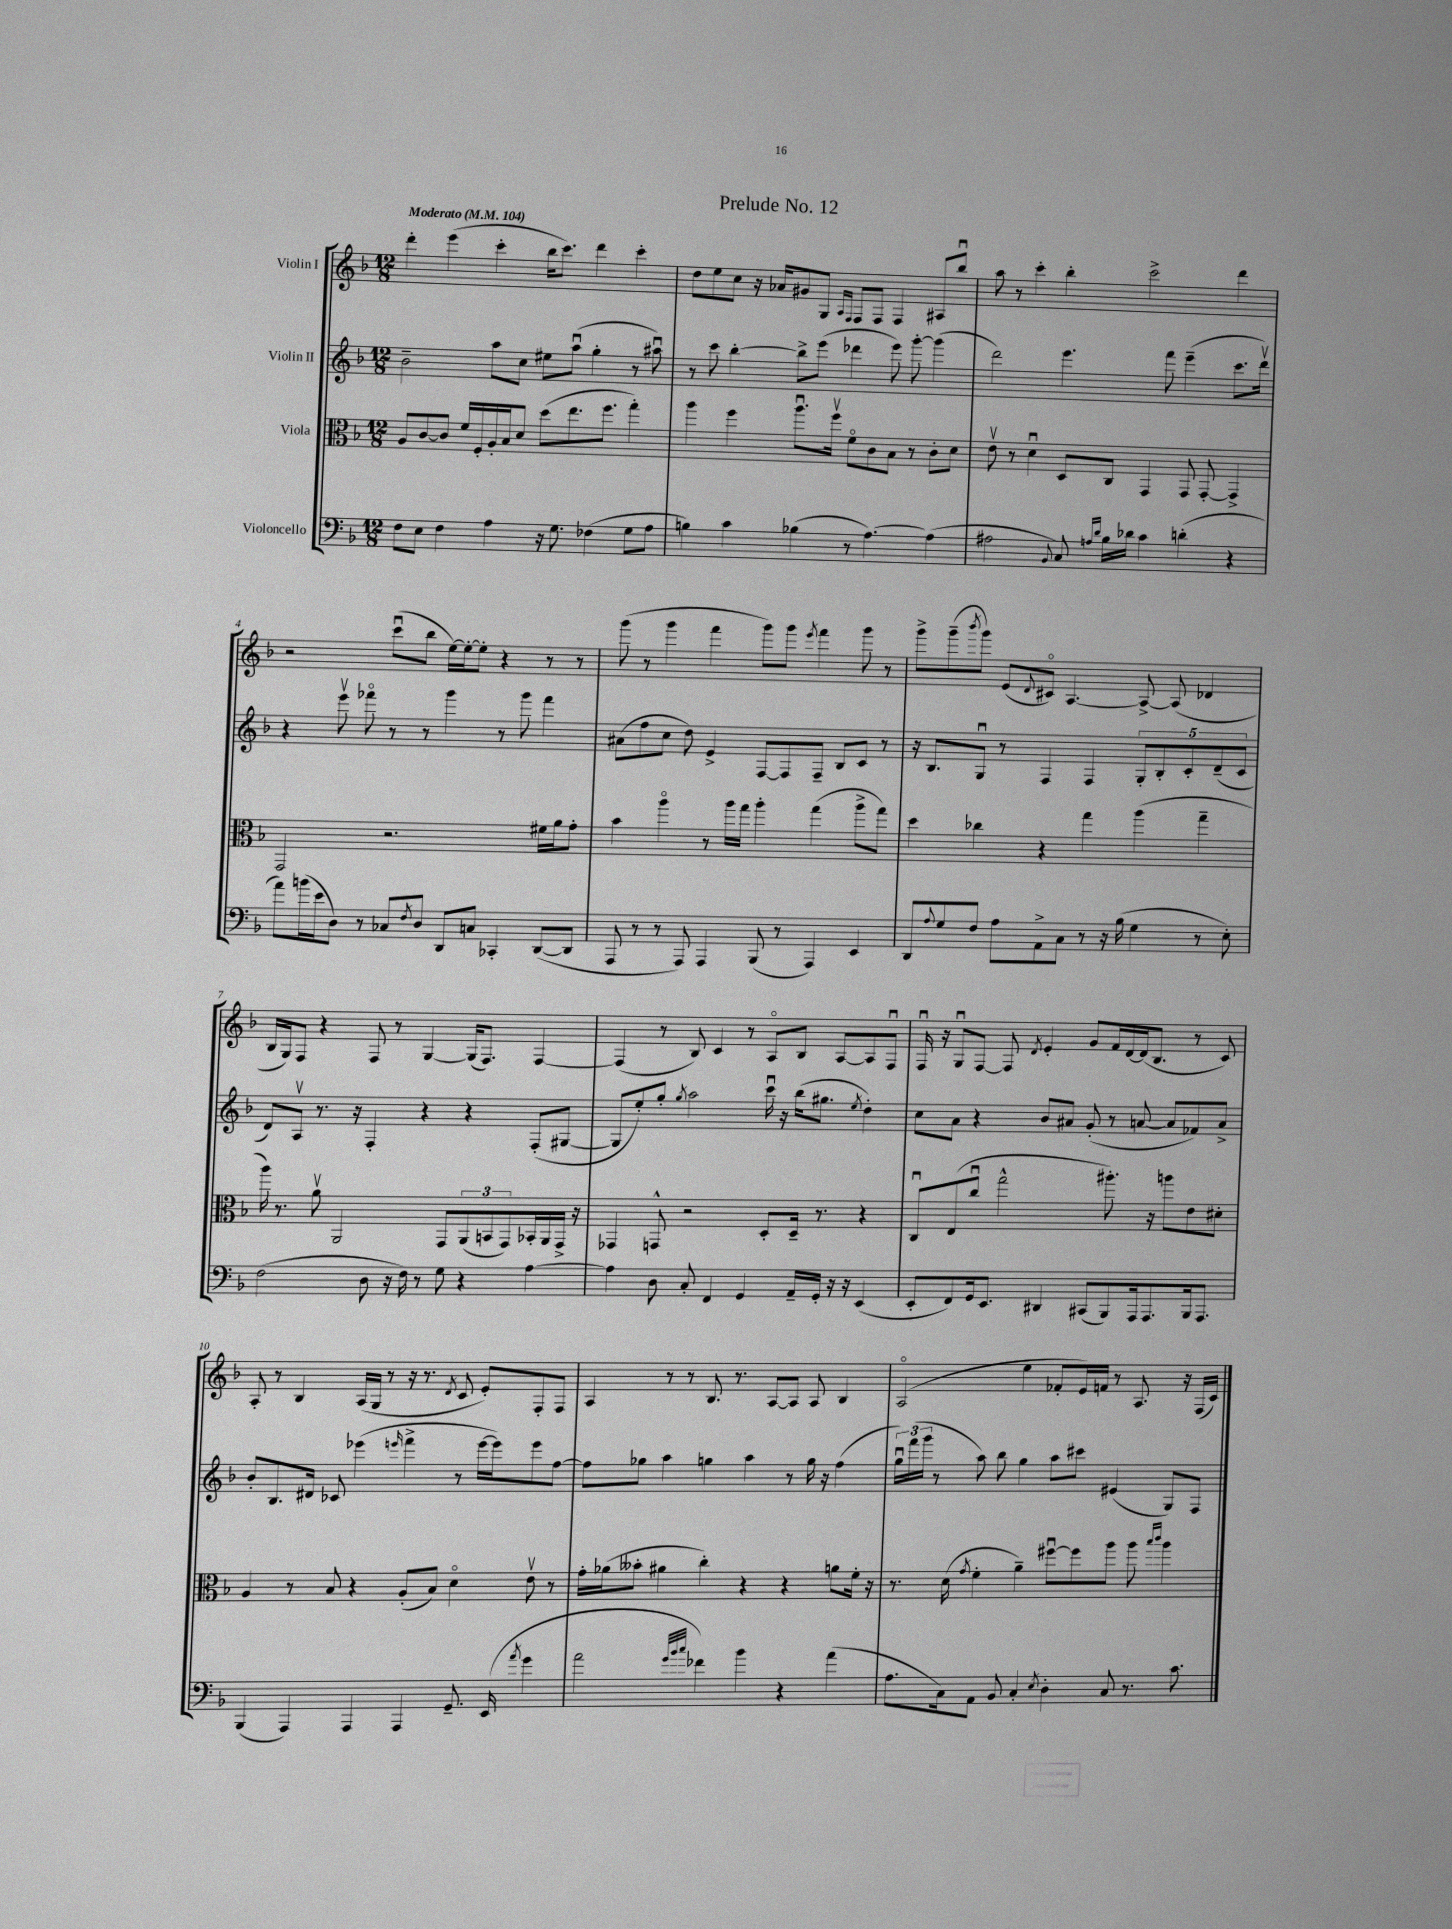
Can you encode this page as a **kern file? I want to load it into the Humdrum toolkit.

**kern	**kern	**kern	**kern
*staff4	*staff3	*staff2	*staff1
*clefF4	*clefC3	*clefG2	*clefG2
*k[b-]	*k[b-]	*k[b-]	*k[b-]
*M12/8	*M12/8	*M12/8	*M12/8
*MM104	*MM104	*MM104	*MM104
8F	8A	2b-~	4ddd'
8E	[8c	.	.
4F	8c]	.	(4eee
.	16f	.	.
.	16F'	.	.
4A	16A'	8aa	4ccc'
.	16B-	.	.
.	8d	8cc	.
16r	(8dd	8ee#	16bb-
8.G	.	.	8.ccc)
.	8.ee	(8aau	.
(4F-	.	4gg'	4ddd
.	8.ff	.	.
8G	4gg')	8r	4ccc'
8A	.	8aa#u)	.
=	=	=	=
4B)	4aa	8r	8dd
.	.	8ccc	8ee
4c	4ff	[4bb-'	8cc
.	.	.	16r
.	.	.	16a-
(4B-	8.aau	8bb-^]	8g#
.	.	(8eee	8G
.	16ffv	.	.
.	.	.	16qqA
.	.	.	16qqF
8r	8fo	4ddd-	8F
[4.A)	8c	.	8F
.	8B-	8eee)	4F
.	8r	[8ggg'	.
(4A]	8c'	(4ggg]	8A#
.	8d	.	8bb-u
=	=	=	=
2A#	8ev	2ddd)	8aa
.	8r	.	8r
.	4du	.	4ccc'
8qqBB-	.	.	.
8C)	8D	4.eee	4bb-'
16qqA	.	.	.
16qqd	.	.	.
16B-	8C	.	.
16d-	.	.	.
4c	4GG	.	2ccc^
.	.	8fff	.
(4d'	8GG	(4eee~	.
.	[8GG'	.	.
4r	4GG^]	8.ccc	4ddd
.	.	16dddv)	.
=	=	=	=
8a)	2GG	4r	2r
(16b	.	.	.
16e	.	.	.
8D)	.	8eeev	.
8r	.	8fff-o	.
8C-	2.r	8r	(8cccu
8qF	.	.	.
8D	.	8r	8bb-
8DD	.	4ggg	[16ee)
.	.	.	16ee'_
8C	.	.	8ee']
4CC-'	.	8r	4r
.	.	8ggg	.
([8DD	16f#	4fff-	8r
.	16a	.	.
8DD]	8g'	.	8r
=	=	=	=
8AAA	4b-	(8a#	(8ggg
8r	.	8ff	8r
8r	4aao	8cc	4ggg
8AAA)	.	8dd)	.
4AAA	8r	4e^	4fff
.	16aa	.	.
.	16gg	.	.
(8BBB-	4aa'	[8F	8ggg)
8r	.	8F]	8ggg
.	.	.	8qeee
4AAA)	(4gg	8F~	4fff
.	.	8B-	.
4EE	8aa^	8c	8ggg
.	8gg)	8r	8r
=	=	=	=
8DD	4dd	16r	8ggg^
.	.	8.B-	.
8qqA	.	.	.
8G	.	.	(8ggg~
.	.	.	8qbbb-
8F	4cc-	8Gu	8ggg)
8A	.	8r	(8e
.	.	.	8qqd
8AA^	4r	4F	8c#o)
8C	.	.	[4.A
8r	4gg	4F	.
16r	.	.	.
(16B-	.	.	.
4G	(4aa	10G'	8A^_
.	.	10B-'	.
.	.	.	(8A]
.	.	10c'	.
8r	4gg~	.	4d-
.	.	(10d~	.
8E')	.	.	.
.	.	10c	.
=	=	=	=
(2F	16aa)	8d)	16B-
.	8.r	.	16G)
.	.	8Av	8F
.	8av	8.r	4r
.	2AA	.	.
.	.	16r	.
8D	.	4F'	8F
16r	.	.	8r
16F)	.	.	.
8r	.	4r	[4G
8G	8GG	.	.
4r	(12AA	4r	(16G]
.	.	.	8.F)
.	12BB	.	.
.	12GG)	.	.
[4A	16BB-'	(8F'	[4F
.	16AA	.	.
.	16GG^	[8G#	.
.	16r	.	.
=	=	=	=
4A]	4GG-	8G#]	(4F]
.	.	8ee')	.
8D	8GG^^	8gg'	8r
.	.	8qgg	.
8C'	2r	2aa	8B-)
4FF	.	.	4c
4GG	.	.	8r
.	8D'	16cccu	8Ao
.	.	16r	.
16AA~	16D~	(16bb-	8B-
16GG'	8.r	8.gg#	.
16r	.	.	[8A
16r	.	.	.
.	.	8qee	.
(4EE	4r	4dd')	8A]
.	.	.	8Fu
=	=	=	=
8EE'	8Cu	8cc	16Fu
.	.	.	16r
8FF)	(8E	8a	8Gu
16GG	8ccu	4r	[8F
8.EE	.	.	.
.	2gg^^	.	8F]
.	.	.	8qd
4DD#	.	8b-	4e'
.	.	8a#	.
(8CC#	.	(8g'	8g
8BBB-)	8.aa#')	8r	16f
.	.	.	[16d
16AAA	.	[8a	(16d]
8.AAA	16r	.	8.B-
.	8aa	8a]	.
16BBB-	8e	8f-)	8r
8.AAA	.	.	.
.	8d#'	8a^	8c)
=	=	=	=
(4BBB-	4A	8b-'	8A'
.	.	8.B-	8r
4AAA)	8r	.	4B-
.	.	16d#	.
.	8B-	8c-	.
4AAA	4r	(4eee-	(16A
.	.	.	16G
.	.	.	8r
.	.	16qqeee	.
4AAA	(8A'	4fff^	16r
.	.	.	8.r
.	8B-)	.	.
.	.	.	8qd
8.GG~	4do	8r	8c
.	.	[16eee	8e')
(16EE	.	16eee])	.
8qa	.	.	.
4g	8ev	8eee	8F'
.	8r	[8ff	8F
=	=	=	=
2a	16g'	8ff]	4A
.	(16a-	.	.
.	8b--'	8gg-	.
.	4a#	4aa	8r
.	.	.	8r
32qqg	.	.	.
32qqb-	.	.	.
32qqcc	.	.	.
4f-)	4cc')	4gg	8.B-
.	.	.	8.r
4b-	4r	4aa	.
.	.	.	[8A
4r	4r	8r	8A]
.	.	16gg	8A
.	.	16r	.
(4a	8a	(4ff	4B-
.	16f'	.	.
.	16r	.	.
=	=	=	=
8.A	8.r	24ggu)	(2Ao
.	.	(24fff	.
.	.	24ggg	.
.	.	8r	.
16C)	(16d	.	.
.	8qg	.	.
8AA	4f'	8aa)	.
8BB-	.	8bb-	.
4C'	4a~)	4gg	4ee
8qE	.	.	.
4D'	[8ff#u	8aa	8f-'
.	8ff#]	8ccc#	16e)
.	.	.	16f
8C	8aa	(4e#	8r
8.r	8aa	.	8.A
.	16qqbb-	.	.
.	16qqccc	.	.
.	4aa	8G)	.
8.c	.	.	16r
.	.	8F	(16F
.	.	.	16c)
==	==	==	==
*-	*-	*-	*-
